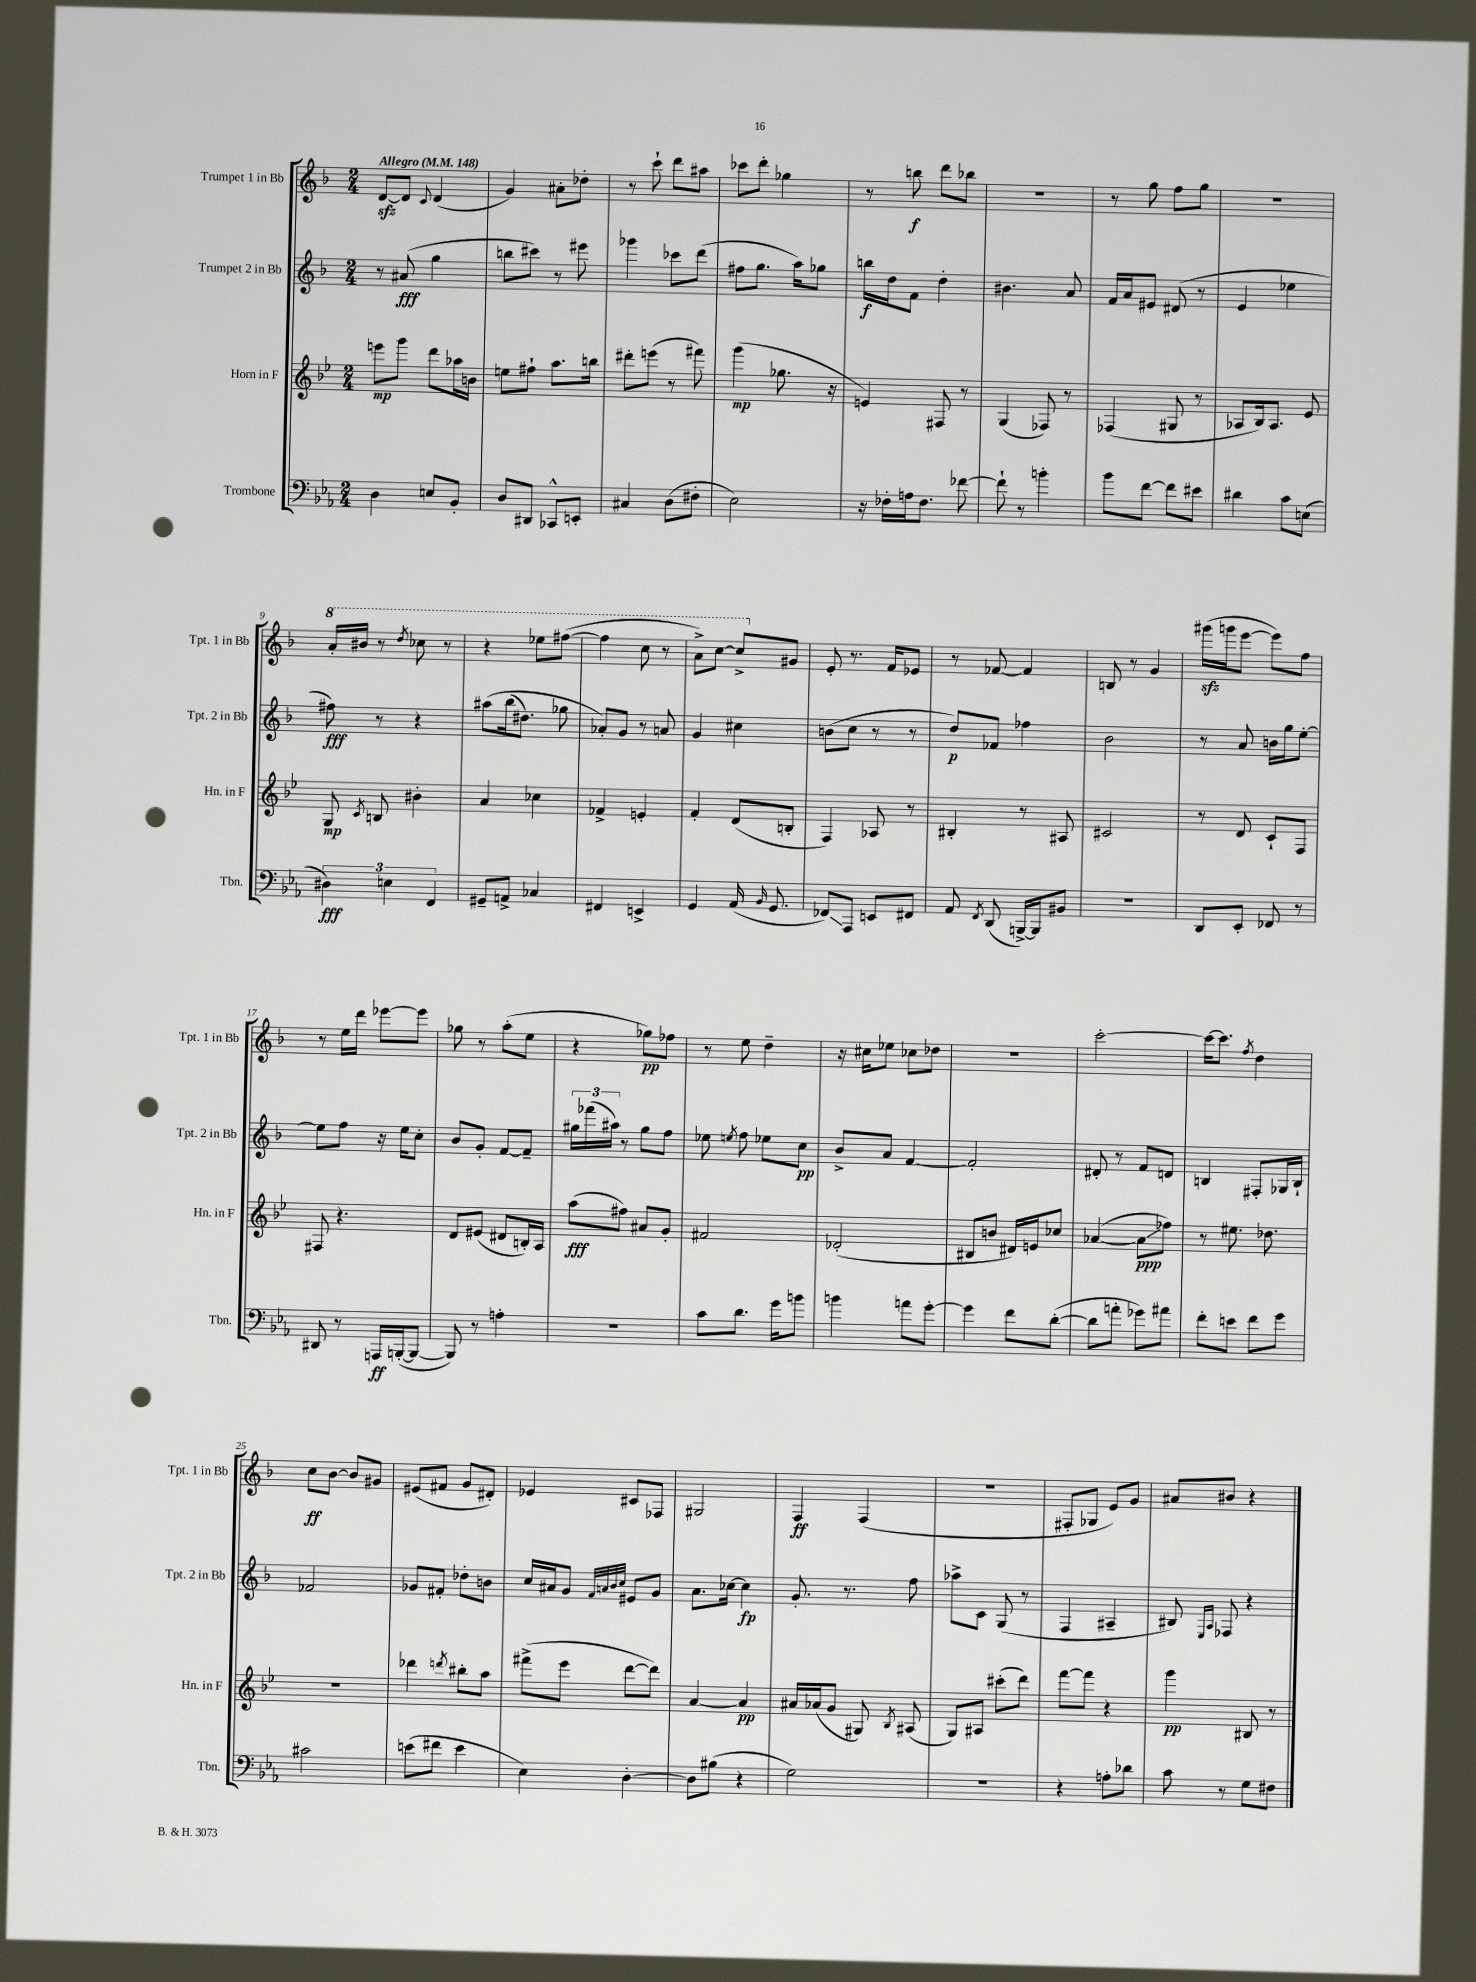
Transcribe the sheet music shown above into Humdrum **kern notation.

**kern	**kern	**kern	**kern
*staff4	*staff3	*staff2	*staff1
*clefF4	*clefG2	*clefG2	*clefG2
*k[b-e-a-]	*k[b-e-]	*k[b-]	*k[b-]
*M2/4	*M2/4	*M2/4	*M2/4
*MM148	*MM148	*MM148	*MM148
4D	8eee	8r	[8d
.	8ggg	(8a#	8d]
.	.	.	8qqc
8E	8ddd	4gg	(4d
8BB-'	16aa-	.	.
.	16b	.	.
=	=	=	=
8D	8ee	8bb	4g)
8DD#	8ff#`	8ccc#)	.
8CC-^^	8.aa	8r	8a#'
8EE'	.	8eee#	8dd-'
.	16bb	.	.
=	=	=	=
4C#	8ddd#'	4ggg-	8r
.	(8eee	.	8ccc`
(8D	8r	8ccc-	8ddd
8F#'	8fff#)	(8ddd	8aa#
=	=	=	=
2E-)	(4ggg	8ff#	8ccc-
.	.	8.gg	8ddd'
.	8.gg-	.	4gg-
.	.	16aa)	.
.	.	8gg-	.
.	16r	.	.
=	=	=	=
16r	4e)	16bb	8r
16F-'	.	16dd	.
16A	.	8f	8bb
8.F-	.	.	.
.	8F#	4dd'	8ddd
[8f-	8r	.	8bb-
=	=	=	=
8f-`]	(4G	4.b#	2r
8r	.	.	.
4b'	8F-)	.	.
.	8r	8a	.
=	=	=	=
8b-	(4F-	16f	8r
.	.	16a	.
[8f	.	8e#	8gg
8f]	8G#	(8d#	8ff
8e#	8r	8r	8gg
=	=	=	=
4d#	8A-	4e	2r
.	16B-)	.	.
.	8.A-	.	.
8c	.	4ee-	.
(8E	8e-	.	.
=	=	=	=
6D#)	8G	8ff#)	16aa'
.	.	.	16bb#
.	8qc	.	.
.	8B	8r	8r
6E	.	.	.
.	.	.	8qddd
.	4b#'	4r	8ccc-
6FF	.	.	.
.	.	.	8r
=	=	=	=
8GG#~	4a	&(8aa#	4r
8AA^	.	(16bb-	.
.	.	8.dd#)	.
4C-	4cc-	.	8eee-
.	.	8gg-	([8fff#
=	=	=	=
4FF#	4f-^	8a-'&)	4fff#]
.	.	8g	.
4EE^	4e'	8r	8ccc
.	.	8a	8r
=	=	=	=
4GG	4f'	4g	8aa^)
.	.	.	[8ccc
(16AA-	(8d	4cc#	8ccc^]
16qqBB-	.	.	.
8.GG	.	.	.
.	8B'	.	8g#
=	=	=	=
8FF-)	4F)	(8b	8e'
8AAA-	.	8cc	8.r
8EE	8A-	8r	.
.	.	.	16f
8FF#	8r	8r	8e-
=	=	=	=
8AA-	4B#'	8dd)	8r
8qFF	.	.	.
(8DD	.	8f-	[8f-
[16BBB^)	8r	4ff-	4f-]
16BBB]	.	.	.
8BB#	8A#	.	.
=	=	=	=
2r	2c#	2b-	8B
.	.	.	8r
.	.	.	4g
=	=	=	=
8DD	8r	8r	(16ggg#
.	.	.	16ggg
8EE-'	8d	8a	[8eee
8FF-	8c`	16b	8eee])
.	.	16gg	.
8r	8F	[8ee'	8ff
=	=	=	=
8DD#	8F#	8ee]	8r
8r	4.r	8ff	16ee
.	.	.	16ddd
16AAA	.	16r	[8eee-
([16BBB'	.	16ee	.
8BBB_	.	8cc'	8eee-]
=	=	=	=
8BBB])	8d	8b-	8gg-
8r	(8e#	8g'	8r
4A'	8d#	[8f	(8aa'
.	16B')	8f~]	8ee
.	16A	.	.
=	=	=	=
2r	(8aa	24gg#	4r
.	.	(24fff-	.
.	.	24aa#)	.
.	8ff#)	8r	.
.	8a#	8gg#	8gg-)
.	8g'	8ff	8ff-
=	=	=	=
8c	2f#	8ee-	8r
.	.	8qee	.
8.d	.	8ff	8ee
.	.	8ee-	4dd~
16g	.	.	.
8b	.	8cc	.
=	=	=	=
4b	(2d-'	8b-^	16r
.	.	.	16cc#
.	.	8a	8ee-
8a	.	[4f	8cc-
[8g'	.	.	8dd-
=	=	=	=
4g]	8B#	2f']	2r
.	8b	.	.
8f	16d#)	.	.
.	16e	.	.
([8d'	8cc-	.	.
=	=	=	=
8d]	([4a-	8d#'	[2ccc'
8a'	.	8r	.
8g-)	8a-]	8f	.
8a#	8ff-)	8d	.
=	=	=	=
8f'	8r	4B	16ccc_
.	.	.	8.ccc]
8e	8.ee#	.	.
.	.	.	8qff
8f	.	8F#'	4dd
.	8.dd-	.	.
8g	.	16G-	.
.	.	16B`	.
=	=	=	=
2c#	2r	2f-	8cc
.	.	.	[8b-
.	.	.	8b-]
.	.	.	8g#
=	=	=	=
(8e	4ddd-	8g-	(8e#
8f#	.	8f#'	8f#
.	8qddd	.	.
4e	8bb#'	8dd-'	8g
.	8aa	8b	8d#')
=	=	=	=
4E-)	(8fff#^	16cc	4e-
.	.	16a#	.
.	8eee-	8g	.
.	.	32qqf	.
.	.	32qqa	.
.	.	32qqb-	.
.	.	32qqcc	.
[4D'	[8ddd	8e#	8c#
.	8ddd])	8g	8F-
=	=	=	=
8D]	[4a	8.a	2G#
(8B#	.	.	.
.	.	[16cc-	.
4r	4a]	4cc-]	.
=	=	=	=
2G)	16a#	8.g'	4F
.	(16a-	.	.
.	8g	.	.
.	.	8.r	.
.	8G#)	.	(4F
.	8qB-	.	.
.	(8A#	8ff	.
=	=	=	=
2r	8G)	8aa-^	2r
.	8A#	8c	.
.	(8ccc#'	(8G	.
.	8ddd)	8r	.
=	=	=	=
4r	[8fff	4F	8F#'
.	8fff]	.	8G-
8A'	4r	4A#~	8e)
8d-	.	.	8g
=	=	=	=
8c	4ggg	8B#)	8a#
.	.	16qqE	.
.	.	16qqA	.
8r	.	8F-	8b#
8G	8B#	4r	4r
8F#	8r	.	.
==	==	==	==
*-	*-	*-	*-
